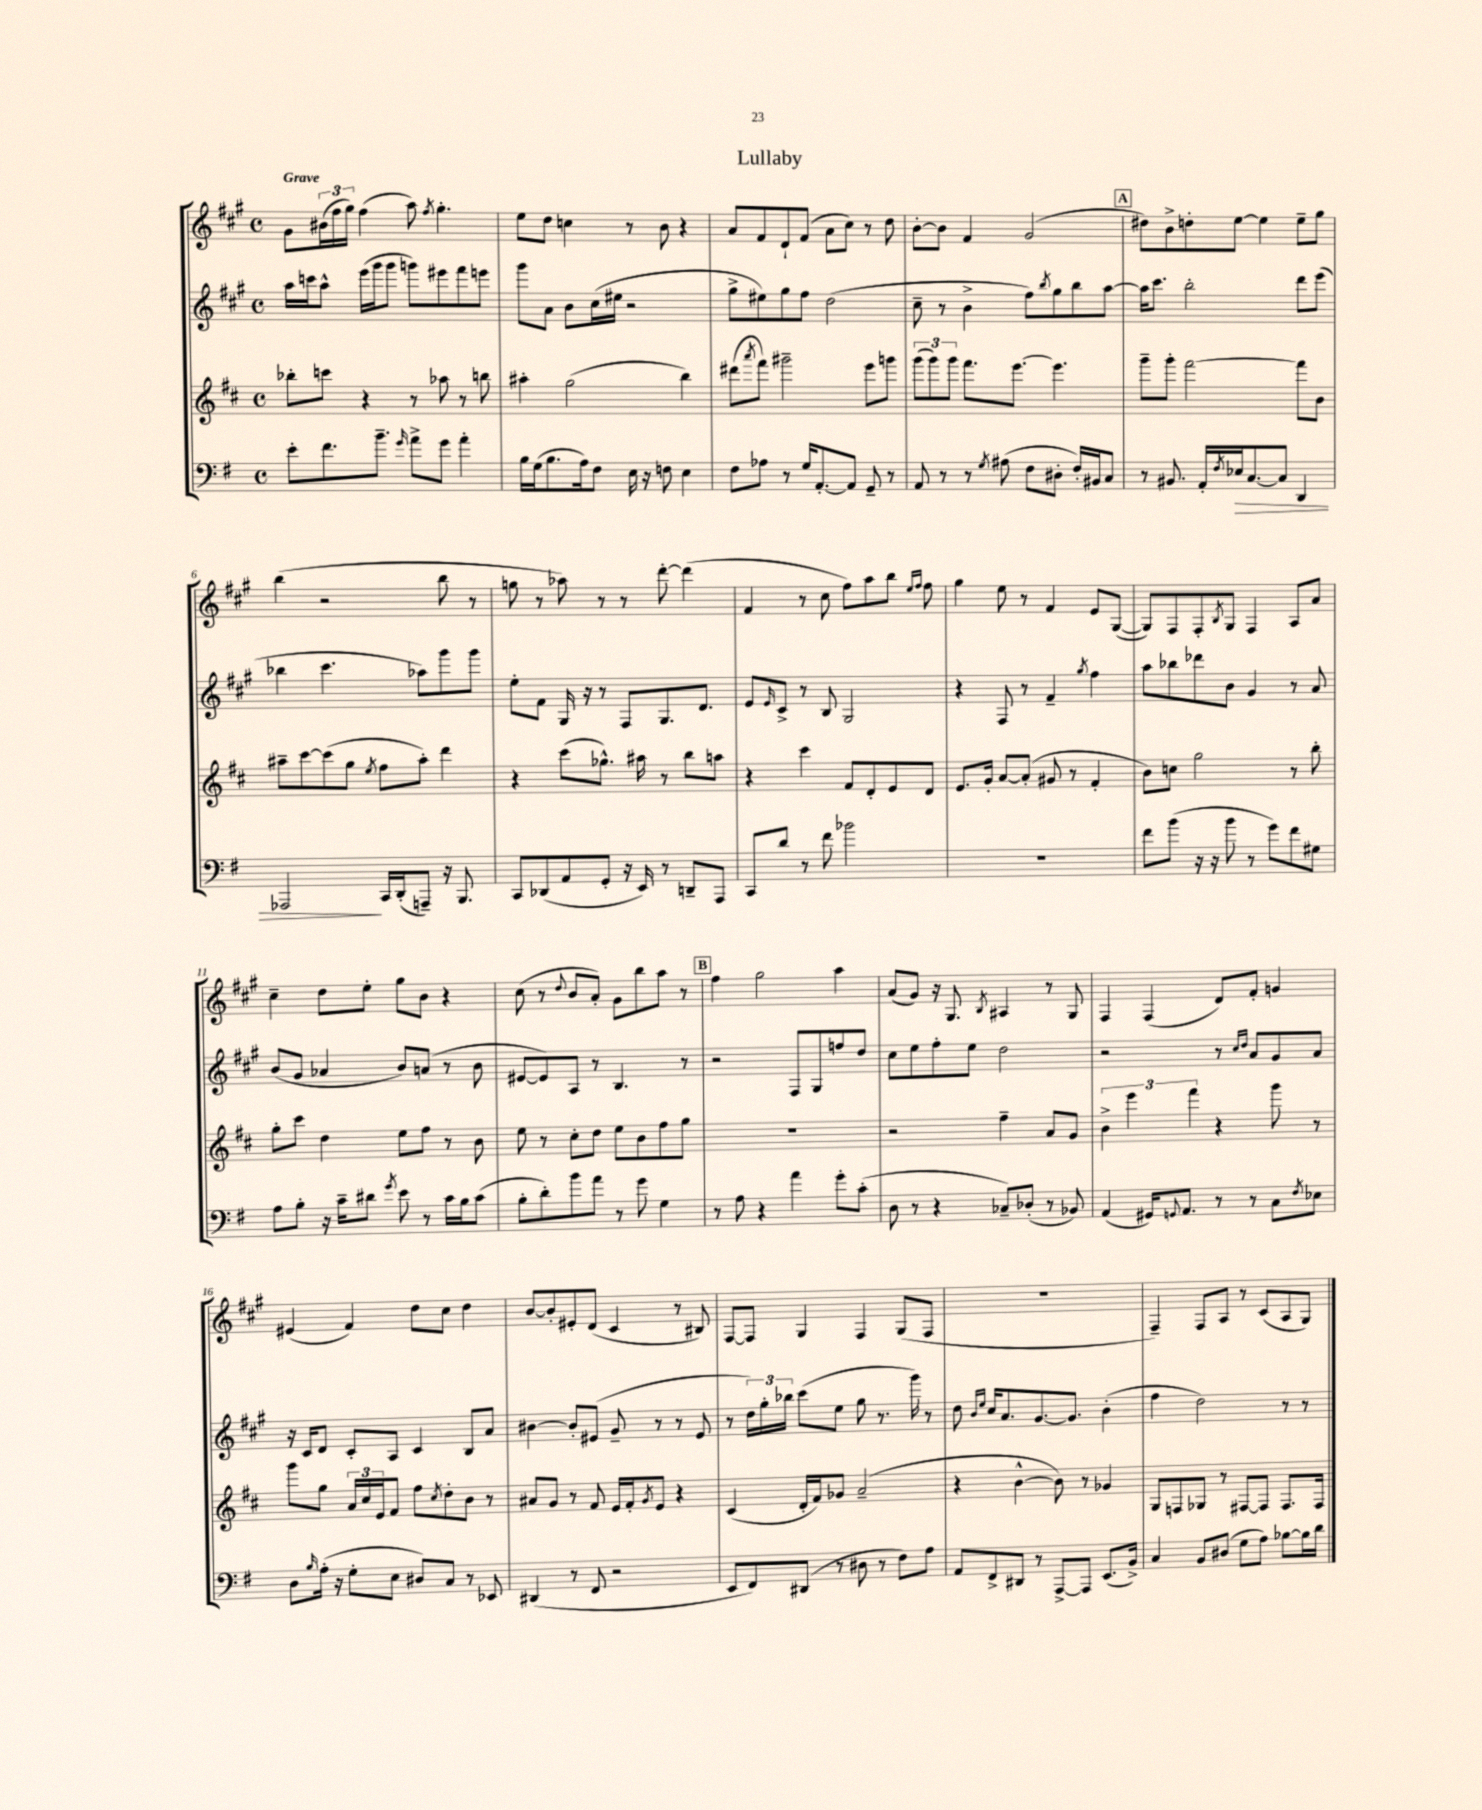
\header { title = "Lullaby" }
<<
\new StaffGroup <<
\new Staff = "s0" {
    \clef treble \key a \major \defaultTimeSignature \time 4/4 \tempo "Grave"
    gis'8 \tuplet 3/2 { bis'16( fis''16 gis''16) } fis''4( a''8) \acciaccatura { fis''8 } gis''4.-. |
    e''8 d''8 c''4 r8 b'8 r4 |
    a'8 fis'8 d'8-! fis'8( a'8 cis''8) r8 d''8 |
    b'8~-. b'8 fis'4 gis'2( |
    \mark \markup { \box "A" } dis''8) b'8-> d''8-. e''8~ e''4 e''8-- gis''8 |
    b''4( r2 b''8 r8 |
    g''8 r8 aes''8) r8 r8 d'''8~-. d'''4( |
    fis'4 r8 cis''8 fis''8) a''8 b''8 \grace { e''16 fis''16 } fis''8 |
    gis''4 e''8 r8 fis'4 e'8 gis8~( |
    gis8) fis8 fis8-. \acciaccatura { b8 } gis8 fis4 a8 a'8 |
    cis''4-- d''8 e''8-. gis''8 b'8 r4 |
    cis''8( r8 \appoggiatura { d''8 } b'8 a'8-.) gis'8 b''8 a''8 r8 |
    \mark \markup { \box "B" } fis''4 gis''2 a''4 |
    a'8( gis'8) r16 gis8. \acciaccatura { b8 } ais4 r8 gis8 |
    fis4 fis4( d'8) fis'8-. g'4 |
    eis'4( fis'4) d''8 cis''8 d''4 |
    b'8~ b'8-. eis'8-. d'8( cis'4 r8 bis8) |
    fis8~ fis8 gis4 fis4 gis8( fis8 |
    R1 |
    fis4--) fis8 a8 r8 cis'8( a8 gis8) \bar "|." |
}
\new Staff = "s1" {
    \clef treble \key a \major \defaultTimeSignature \time 4/4
    a''16 c'''16 a''8-^ e'''16( gis'''16 gis'''8 g'''8) eis'''8 fis'''8 e'''8 |
    gis'''8 a'8 b'8 cis''16( eis''16 r2 |
    gis''8-> eis''8) gis''8 fis''8 d''2( |
    cis''8-- r8 b'4-> fis''8) \acciaccatura { b''8 } gis''8 b''8 a''8~ |
    \mark \markup { \box "A" } a''16 cis'''8. b''2-. d'''8 e'''8( |
    bes''4 cis'''4. aes''8) gis'''8 gis'''8 |
    e''8-. fis'8 gis16 r16 r8 fis8 gis8. d'8. |
    e'8 \grace { e'16 } cis'8-> r8 b8 gis2 |
    r4 fis8 r8 fis'4-- \acciaccatura { gis''8 } fis''4 |
    a''8 bes''8 des'''8 b'8 gis'4 r8 a'8 |
    b'8( gis'8 aes'4 b'8) a'8( r8 b'8 |
    eis'8~ eis'8) a8 r8 b4. r8 |
    \mark \markup { \box "B" } r2 fis8 gis8 f''8 d''8 |
    cis''8 e''8 fis''8-. e''8 d''2 |
    r2 r8 \grace { cis''16 d''16 } a'8 gis'8 a'8 |
    r16 cis'16 d'8 cis'8-. a8 cis'4 b8 a'8 |
    bis'4~ bis'8-. eis'8( gis'8-- r8 r8 eis'8 |
    r8 \tuplet 3/2 { d''16) gis''16-. bes''16 } cis'''8( e''8 gis''8 r8. gis'''16) r8 |
    d''8 \grace { b'16 e''16 } cis''16 a'8. gis'8.~ gis'8. b'4-.( |
    fis''4 d''2) r8 r8 \bar "|." |
}
\new Staff = "s2" {
    \clef treble \key d \major \defaultTimeSignature \time 4/4
    bes''8-. c'''8 r4 r8 aes''8 r8 b''8 |
    ais''4-. g''2( b''4) |
    dis'''8( \acciaccatura { a'''8 } fis'''8) gis'''2-- e'''8 g'''8 |
    \tuplet 3/2 { g'''8( g'''8) g'''8 } fis'''8. e'''8.~ e'''4. |
    \mark \markup { \box "A" } g'''8-- g'''8-. fis'''2~ fis'''8 b'8 |
    ais''8-- cis'''8~ cis'''8( g''8 \acciaccatura { e''8 } fis''8 ais''8-.) d'''4 |
    r4 cis'''8( ges''8.-^) ais''16 r8 b''8 a''8 |
    r4 cis'''4 fis'8 d'8-. e'8 d'8 |
    e'8. g'16-. a'8~ a'8-.( gis'8 r8 fis'4-. |
    b'8) c''8 g''2 r8 b''8-. |
    g''8-. cis'''8 d''4 e''8 fis''8 r8 b'8 |
    e''8 r8 cis''8-. d''8 e''8 b'8 fis''8 g''8 |
    \mark \markup { \box "B" } R1 |
    r2 fis''4-- a'8 g'8 |
    \tuplet 3/2 { b'4-> e'''4 fis'''4 } r4 g'''8 r8 |
    g'''8 g''8 \tuplet 3/2 { a'16 cis''16 e'16 } fis'8 fis''8 \acciaccatura { cis''8 } d''8-. b'8 r8 |
    ais'8 g'8 r8 fis'8 e'16 fis'16-. \acciaccatura { g'8 } e'8 r4 |
    cis'4( d'16-. fis'16) ges'8 a'2--( |
    r4 b'4~-^ b'8) r8 ges'4 |
    g8 f8 ges8 r8 fis8~ fis8 fis8. fis16 \bar "|." |
}
\new Staff = "s3" {
    \clef bass \key g \major \defaultTimeSignature \time 4/4
    e'8-. fis'8. b'8.-- \grace { g'16 } a'8-> g'8 a'4-. |
    b16 g16( b8. a16) fis8 e16 r16 f8 e4 |
    fis8 aes8 r8 g16 a,8.~-. a,8 g,8-- r8 |
    a,8 r8 r8 \acciaccatura { g8 } ais8( fis8 dis8-. fis16-.) bis,16 c8 |
    \mark \markup { \box "A" } r8 bis,8. a,16-. \acciaccatura { fis8 } ees16\> c8.~ c8 d,4 |
    aes,,2\! c,16 d,16-.( a,,8--) r16 b,,8. |
    c,8 des,8( a,8 g,8-. r16 e,16) r8 d,8-- a,,8 |
    c,8 d'8 r8 fis'8 bes'2 |
    R1 |
    fis'8 b'8( r16 r16 b'8 r8 g'8) fis'8 gis8 |
    a8 b8-. r16 c'16-- dis'8 \acciaccatura { g'8 } e'8 r8 c'16 b16 c'8( |
    b8-. d'8-.) b'8 a'8 r8 g'8 g4 |
    \mark \markup { \box "B" } r8 a8 r4 a'4 g'8-. c'8-.( |
    d8 r8 r4 ces8--) des8-.( r8 bes,8) |
    a,4( gis,16) \appoggiatura { g,8 } a,8. r8 r8 c8 \acciaccatura { fis8 } ees8 |
    d8 \grace { b16 } a16-.( r16 g8-. e8 dis8) c8 r8 ees,8 |
    dis,4( r8 fis,8 r2 |
    e,8 fis,8) dis,8( r8 dis8 r8 fis8) a8 |
    a,8 fis,8-> dis,8 r8 a,,8~-> a,,8 e,8.( b,16->) |
    c4 b,8 dis8( g8 a8) bes8~ bes16 d'16 \bar "|." |
}
>>
>>
